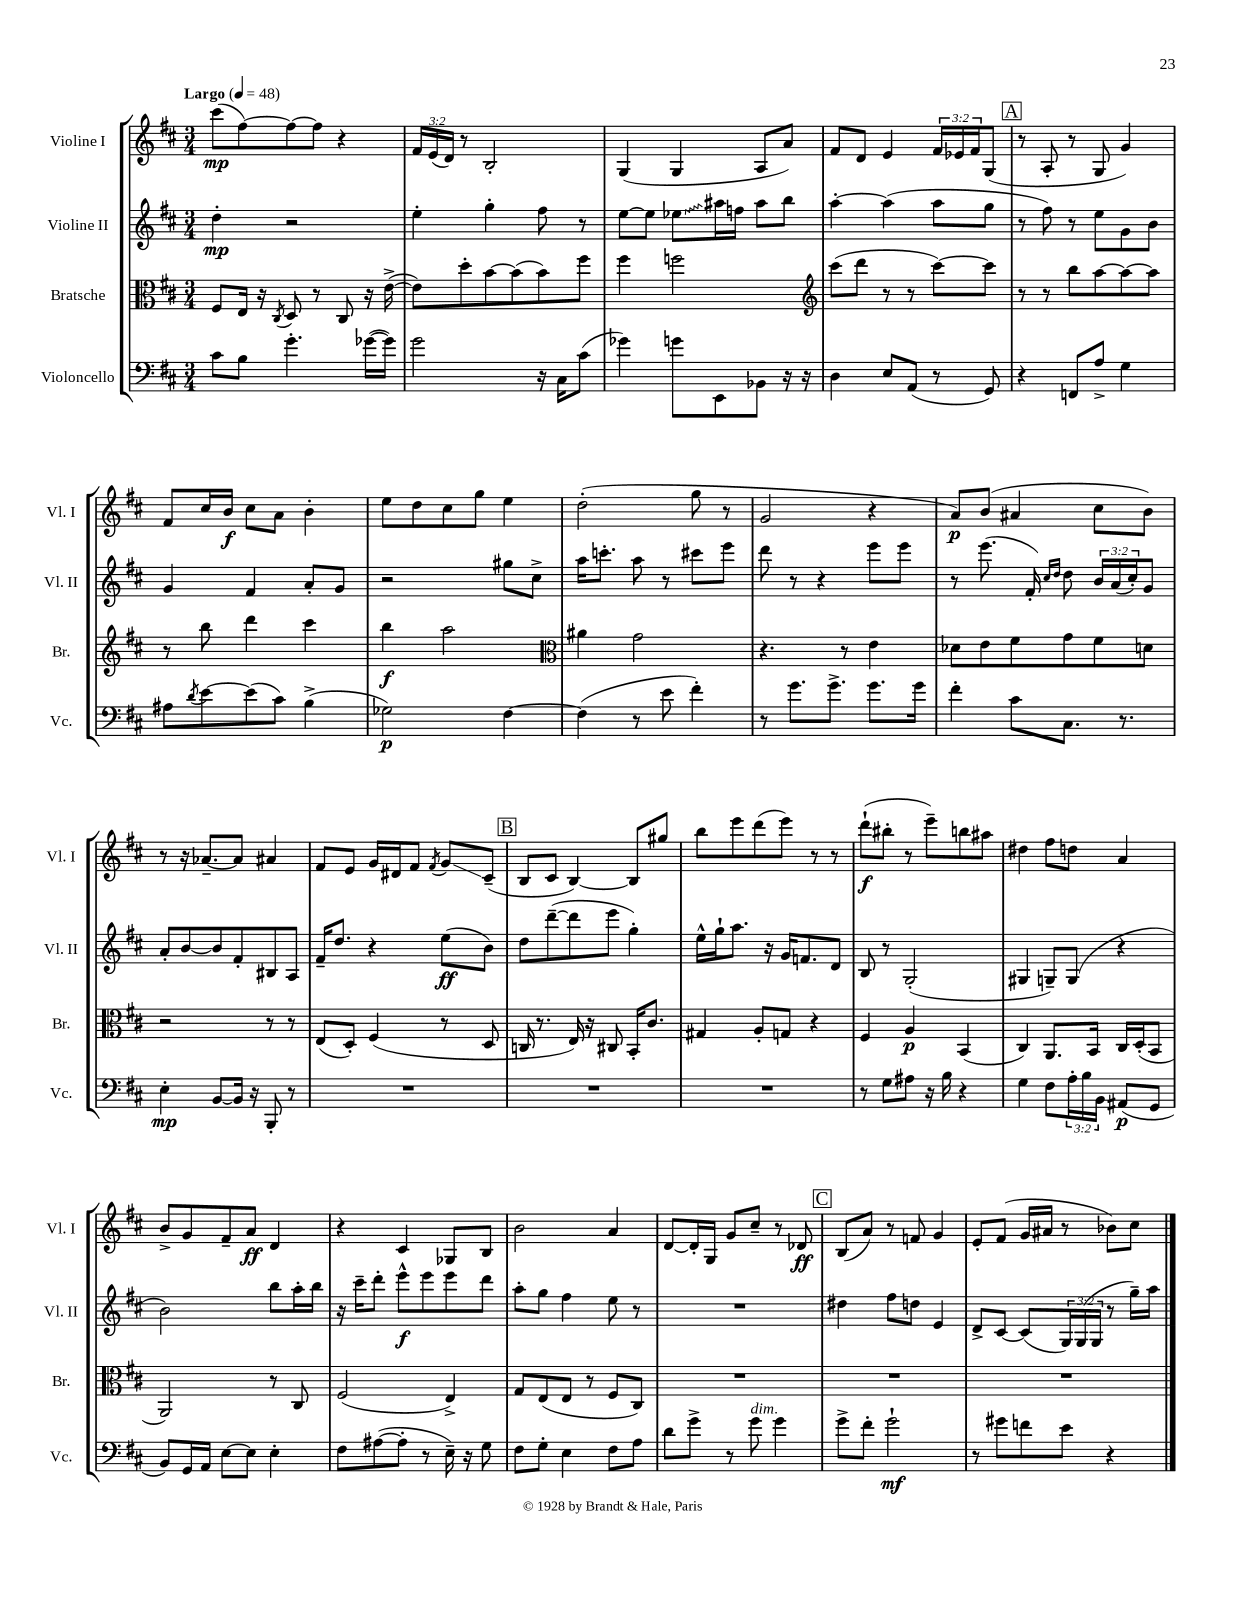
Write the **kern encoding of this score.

**kern	**kern	**kern	**kern
*staff4	*staff3	*staff2	*staff1
*clefF4	*clefC3	*clefG2	*clefG2
*k[f#c#]	*k[f#c#]	*k[f#c#]	*k[f#c#]
*M3/4	*M3/4	*M3/4	*M3/4
*MM48	*MM48	*MM48	*MM48
8c#	8F#	4dd'	(8ccc#
8B	16E	.	[8ff#)
.	16r	.	.
.	8qC#	.	.
4.g'	8D	2r	8ff#_
.	8r	.	8ff#]
.	8C#	.	4r
([16g-	16r	.	.
16g-])	([16e^	.	.
=	=	=	=
2g	8e])	4ee'	24f#
.	.	.	(24e
.	.	.	24d)
.	8dd'	.	8r
.	[8b	4gg'	2B'
.	(8b]	.	.
16r	8b)	8ff#	.
16C#	.	.	.
(8c#	8ff#	8r	.
=	=	=	=
4g-)	4ff#	[8ee	(4G
.	.	8ee]	.
8g	2ff	8ee-	4G
8EE	.	16aa#	.
.	.	16ff	.
8BB-	.	8aa#	8A
16r	.	8bb	8a)
16r	.	.	.
=	=	=	=
*	*clefG2	*	*
4D	(8ccc#	[4aa'	8f#
.	8ddd	.	8d
8E	8r	(4aa]	4e
(8AA	8r	.	.
8r	[8ccc#)	8aa	24f#
.	.	.	24e-
.	.	.	24f#
8GG)	8ccc#]	8gg	(8G
=	=	=	=
4r	8r	8r	8r
.	8r	8ff#)	8A'
8FF	8bb	8r	8r
8A^	[8aa	8ee	8G
4G	8aa_	8g	4g)
.	8aa]	8b	.
=	=	=	=
8A#	8r	4g	8f#
8qd	.	.	.
[8e	8bb	.	16cc#
.	.	.	16b
(8e]	4ddd	4f#	8cc#
8c#)	.	.	8a
(4B^	4ccc#	8a'	4b'
.	.	8g	.
=	=	=	=
2G-)	4bb	2r	8ee
.	.	.	8dd
.	2aa	.	8cc#
.	.	.	8gg
[4F#	.	8gg#	4ee
.	.	8cc#^	.
=	=	=	=
*	*clefC3	*	*
(4F#]	4a#	16aa	(2dd'
.	.	8.ccc'	.
8r	2g	8aa	.
8e	.	8r	.
4f#')	.	8ccc#	8gg
.	.	8eee	8r
=	=	=	=
8r	4.r	8ddd	2g
8.g	.	8r	.
.	.	4r	.
8.g^	.	.	.
.	8r	.	.
8.g	4e	8eee	4r
.	.	8eee	.
16g	.	.	.
=	=	=	=
4f#'	8d-	8r	8a)
.	8e	(8.eee	(8b
8c#	8f#	.	4a#
.	.	16f#')	.
.	.	16qqcc#	.
.	.	16qqdd	.
8.C#	8g	8dd	.
.	8f#	24b	8cc#
.	.	(24a	.
8.r	.	.	.
.	.	24cc#')	.
.	8d	8g	8b)
=	=	=	=
4E'	2r	8a'	8r
.	.	[8b	16r
.	.	.	[8.a-~
[8BB	.	8b]	.
16BB]	.	8f#'	8a-]
16r	.	.	.
8BBB'	8r	8B#	4a#
8r	8r	8A	.
=	=	=	=
2.r	(8E	16f#~	8f#
.	.	8.dd	.
.	8D')	.	8e
.	(4F#	4r	16g
.	.	.	16d#
.	.	.	8f#
.	.	.	8qf#
.	8r	(8ee	8g
.	8D	8b)	(8c#~
=	=	=	=
2.r	16C	8dd	8B
.	8.r	.	.
.	.	([8ddd~	8c#
.	16E)	8ddd]	[4B)
.	16r	.	.
.	8C#	8eee	.
.	16BB'	4gg')	8B]
.	8.c#	.	.
.	.	.	8gg#
=	=	=	=
2.r	4G#	16ee^^	8bb
.	.	16gg`	.
.	.	8.aa	8eee
.	8A'	.	(8ddd
.	.	16r	.
.	8G	16g	8eee)
.	.	8.f	.
.	4r	.	8r
.	.	8d	8r
=	=	=	=
8r	4F#	8B	(8ddd`
8G	.	8r	8bb#'
8A#	4A	(2G'	8r
16r	.	.	8eee~)
16B	.	.	.
4r	(4BB	.	8bb
.	.	.	8aa#
=	=	=	=
4G	4C#)	4G#	4dd#
8F#	8.AA	8G~)	8ff#
24A'	.	(8G	8dd
24B	.	.	.
.	16BB	.	.
24BB	.	.	.
(8AA#	16C#	4r	4a
.	(16D'	.	.
8GG	8BB	.	.
=	=	=	=
8BB)	2AA)	2b)	8b^
16GG	.	.	8g
16AA	.	.	.
[8E	.	.	8f#~
8E]	.	.	8a
4E'	8r	8bb	4d
.	8C#	16aa'	.
.	.	16bb	.
=	=	=	=
8F#	(2F#	16r	4r
.	.	16ccc#~	.
([8A#	.	8ddd'	.
8A#']	.	8eee^^	4c#
8r	.	8eee	.
16E~)	4E^)	8eee	8G-
16r	.	.	.
8G	.	8ddd	8B
=	=	=	=
8F#	8G	8aa'	2b
8G'	(8E	8gg	.
4E	8E	4ff#	.
.	8r	.	.
8F#	8F#	8ee	4a
8A	8C#)	8r	.
=	=	=	=
8d	2.r	2.r	[8d
8g^	.	.	16d']
.	.	.	16G
8r	.	.	8g
8g	.	.	8cc#~
4g	.	.	8r
.	.	.	8d-
=	=	=	=
8g^	2.r	4dd#	(8B
8f#'	.	.	8a)
2g`	.	8ff#	8r
.	.	8dd	8f
.	.	4e	4g
=	=	=	=
8r	2.r	8d^	8e'
8g#	.	[8c#	(8f#
8f	.	(8c#]	16g
.	.	.	16a#
8e	.	24G)	8r
.	.	(24G	.
.	.	24G	.
4r	.	8r	8b-)
.	.	16gg~)	8cc#
.	.	16aa	.
==	==	==	==
*-	*-	*-	*-
